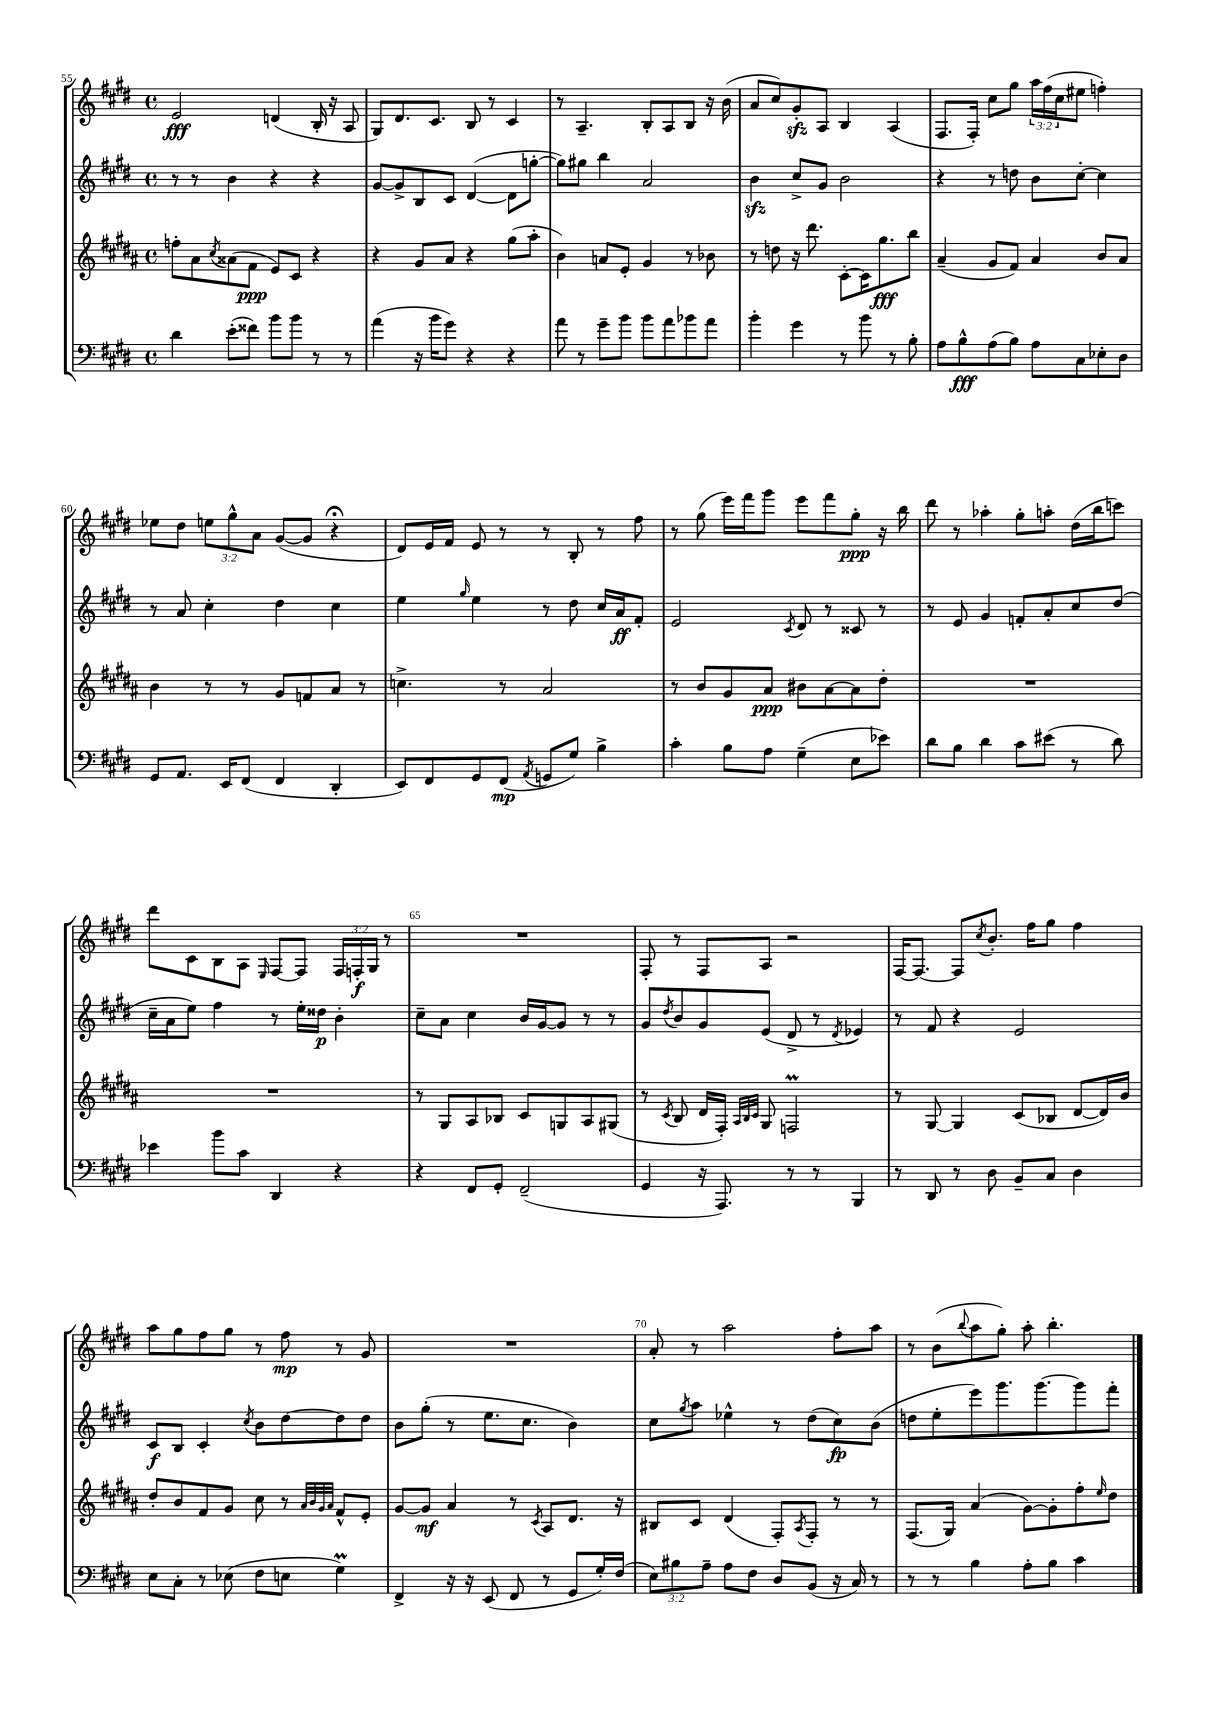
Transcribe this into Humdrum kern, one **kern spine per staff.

**kern	**kern	**kern	**kern
*staff4	*staff3	*staff2	*staff1
*clefF4	*clefG2	*clefG2	*clefG2
*k[f#c#g#d#]	*k[f#c#g#d#a#]	*k[f#c#g#d#]	*k[f#c#g#d#]
*M4/4	*M4/4	*M4/4	*M4/4
*met(c)	*met(c)	*met(c)	*met(c)
4d#\	8ff'\L	8r	2e/
.	8a#\	8r	.
.	8qcc#/	.	.
(8e'\L	(8a##\	4b\	.
8f##\J)	8f#\J	.	.
8b\L	8e/L)	4r	(4d/
8b\J	8c#/J	.	.
8r	4r	4r	16B'/
.	.	.	16r
8r	.	.	8A/
=	=	=	=
(4a\	4r	[8g#/L	8G#/L)
.	.	8g#^/]	8.d#/
16r	8g#/L	8B/	.
16b\LK	.	.	8.c#/J
8g#\J)	8a#/J	8c#/J	.
4r	4r	([4d#/	8B/
.	.	.	8r
4r	(8gg#\L	8d#\]L	4c#/
.	8aa#'\J	[8gg'\J	.
=	=	=	=
8a\	4b\)	8gg\]L)	8r
8r	.	8gg#\J	4.A~/
8g#~\L	8a/L	4bb\	.
8b\J	8e'/J	.	.
8b\L	4g#/	2a/	8B'/L
8a\	.	.	8A/
8b-\	8r	.	8B/J
8a\J	8b-\	.	16r
.	.	.	(16b\
=	=	=	=
4b'\	8r	4b\	8a/L
.	8dd\	.	8cc#/)
4g#\	16r	8cc#^/L	8g#'/
.	8.ddd#\	.	.
.	.	8g#/J	8A/J
8r	[8c#'\L	2b\	4B/
8b\	16c#\]K	.	.
.	8.gg#\	.	.
8r	.	.	(4A/
8B'\	8bb\J	.	.
=	=	=	=
8A\L	(4a#~/	4r	8.F#/L
8B^^\	.	.	.
.	.	.	16F#'/Jk)
(8A\	8g#/L	8r	8cc#\L
8B\J)	8f#/J)	8dd\	8gg#\J
8A\L	4a#/	8b\L	24aa\LL
.	.	.	(24ff#\
.	.	.	24cc#\J
8C#\	.	[8cc#'\J	8ee#\J
8E-'\	8b/L	4cc#\]	4ff'\)
8D#\J	8a#/J	.	.
=	=	=	=
8GG#/L	4b\	8r	8ee-\L
8.AA/J	.	8a/	8dd#\J
.	8r	4cc#'\	12ee\L
16EE/LK	.	.	.
.	.	.	12gg#^^\
(8FF#/J	8r	.	.
.	.	.	12a\J
4FF#/	8g#/L	4dd#\	([8g#/L
.	8f/	.	8g#/]J
4DD#'/	8a#/J	4cc#\	4r;
.	8r	.	.
=	=	=	=
8EE/L)	4.cc^\	4ee\	8d#/L)
8FF#/	.	.	16e/L
.	.	.	16f#/JJ
.	.	16qqgg#/	.
8GG#/	.	4ee\	8e/
(8FF#/J	8r	.	8r
8qAA/	.	.	.
8GG/L	2a#/	8r	8r
8G#/J)	.	8dd#\	8B'/
4B^\	.	16cc#/LL	8r
.	.	16a/J	.
.	.	8f#'/J	8ff#\
=	=	=	=
4c#'\	8r	2e/	8r
.	8b/L	.	(8gg#\
8B\L	8g#/	.	16eee\LL)
.	.	.	16fff#\J
8A\J	8a#/J	.	8ggg#\J
.	.	8qc#/	.
(4G#~\	8b#\L	8d#/	8eee\L
.	[8a#\	8r	8fff#\
8E\L	8a#\]	8c##/	8gg#'\J
8e-\J)	8dd#'\J	8r	16r
.	.	.	16bb\
=	=	=	=
8d#\L	1r	8r	8ddd#\
8B\J	.	8e/	8r
4d#\	.	4g#/	4aa-'\
8c#\L	.	8f'/L	8gg#'\L
(8e#\J	.	8a'/	8aa'\J
8r	.	8cc#/	(16dd#\LL
.	.	.	16bb\J
8d#\)	.	(8dd#/J	8ccc\J)
=	=	=	=
4e-\	1r	16cc#~\LL	8ddd#\L
.	.	16a\J	.
.	.	8ee\J)	8c#\
8b\L	.	4ff#\	8B\
8c#\J	.	.	8A\J
.	.	.	16qqE/
4DD#/	.	8r	[8F#/L
.	.	16ee'\LL	8F#/]J
.	.	16dd##\JJ	.
4r	.	4b'\	24F#/LL
.	.	.	24F'/
.	.	.	24G#/JJ
.	.	.	8r
=	=	=	=
4r	8r	8cc#~\L	1r
.	8G#/L	8a\J	.
8FF#/L	8A#/	4cc#\	.
8GG#'/J	8B-/J	.	.
(2FF#~/	8c#/L	16b/LL	.
.	.	[16g#/J	.
.	8G/	8g#/]J	.
.	8A#/	8r	.
.	(8G#/J	8r	.
=	=	=	=
4GG#/	8r	8g#/L	8F#'/
.	8qc#/	8qdd#/	.
.	8B/	8b/	8r
16r	16d#/LL	8g#/	8F#/L
8.AAA/)	16F#'/JJ)	.	.
.	32qqA#/LLL	.	.
.	32qqB/	.	.
.	32qqc#/JJJ	.	.
.	8G#/	(8e/J	8A/J
8r	2F/	8d#^/	2r
8r	.	8r	.
.	.	8qd#/	.
4BBB/	.	4e-/)	.
=	=	=	=
8r	8r	8r	[16F#/LK
.	.	.	8.F#/_J
8DD#/	[8G#/	8f#/	.
8r	4G#/]	4r	8F#/]L
.	.	.	8qcc#/
8D#\	.	.	8.b'/J
8BB~/L	(8c#/L	2e/	.
.	.	.	16ff#\LK
8C#/J	8B-/J	.	8gg#\J
4D#\	[8d#/L	.	4ff#\
.	16d#/]L)	.	.
.	16b/JJ	.	.
=	=	=	=
8E\L	8dd#'/L	8c#/L	8aa\L
8C#'\J	8b/	8B/J	8gg#\
8r	8f#/	4c#'/	8ff#\
(8E-\	8g#/J	.	8gg#\J
.	.	8qcc#/	.
8F#\L	8cc#\	8b\L	8r
8E\J	8r	[8dd#\	8ff#\
.	32qqa#/LLL	.	.
.	32qqb/	.	.
.	32qqg#/	.	.
.	32qqa#/JJJ	.	.
4G#\)	8f#^^/L	8dd#\]	8r
.	8e'/J	8dd#\J	8g#/
=	=	=	=
4FF#^/	[8g#/L	8b\L	1r
.	8g#/]J	(8gg#'\J	.
16r	4a#/	8r	.
16r	.	.	.
(8EE/	.	8.ee\L	.
8FF#/	8r	.	.
.	.	8.cc#\J	.
.	8qc#/	.	.
8r	8A#/L	.	.
8GG#/L	8.d#/J	4b\)	.
16G#'/L)	.	.	.
(16F#/JJ	16r	.	.
=	=	=	=
12E\L)	8B#/L	8cc#\L	8a'/
12B#\	.	.	.
.	.	8qgg#/	.
.	8c#/J	8aa\J	8r
12A~\J	.	.	.
8A\L	(4d#/	4ee-^^\	2aa\
8F#\J	.	.	.
8D#/L	8F#'/L)	8r	.
.	8qA#/	.	.
(8BB/J	8F#'/J	(8dd#\L	.
16r	8r	8cc#\)	8ff#'\L
16C#/)	.	.	.
8r	8r	(8b\J	8aa\J
=	=	=	=
8r	(8.F#/L	8dd\L	8r
8r	.	8ee'\	(8b\L
.	16G#/Jk)	.	.
.	.	.	8qqbb/
4B\	(4a#/	8eee\)	8aa\
.	.	8.ggg#\	8gg#'\J)
8A'\L	[8g#\L)	.	8aa'\
.	.	[8.ggg#\	.
8B\J	8g#'\]	.	4.bb'\
4c#\	8ff#'\	8ggg#\]	.
.	16qqee/	.	.
.	8dd#\J	8fff#'\J	.
==	==	==	==
*-	*-	*-	*-
